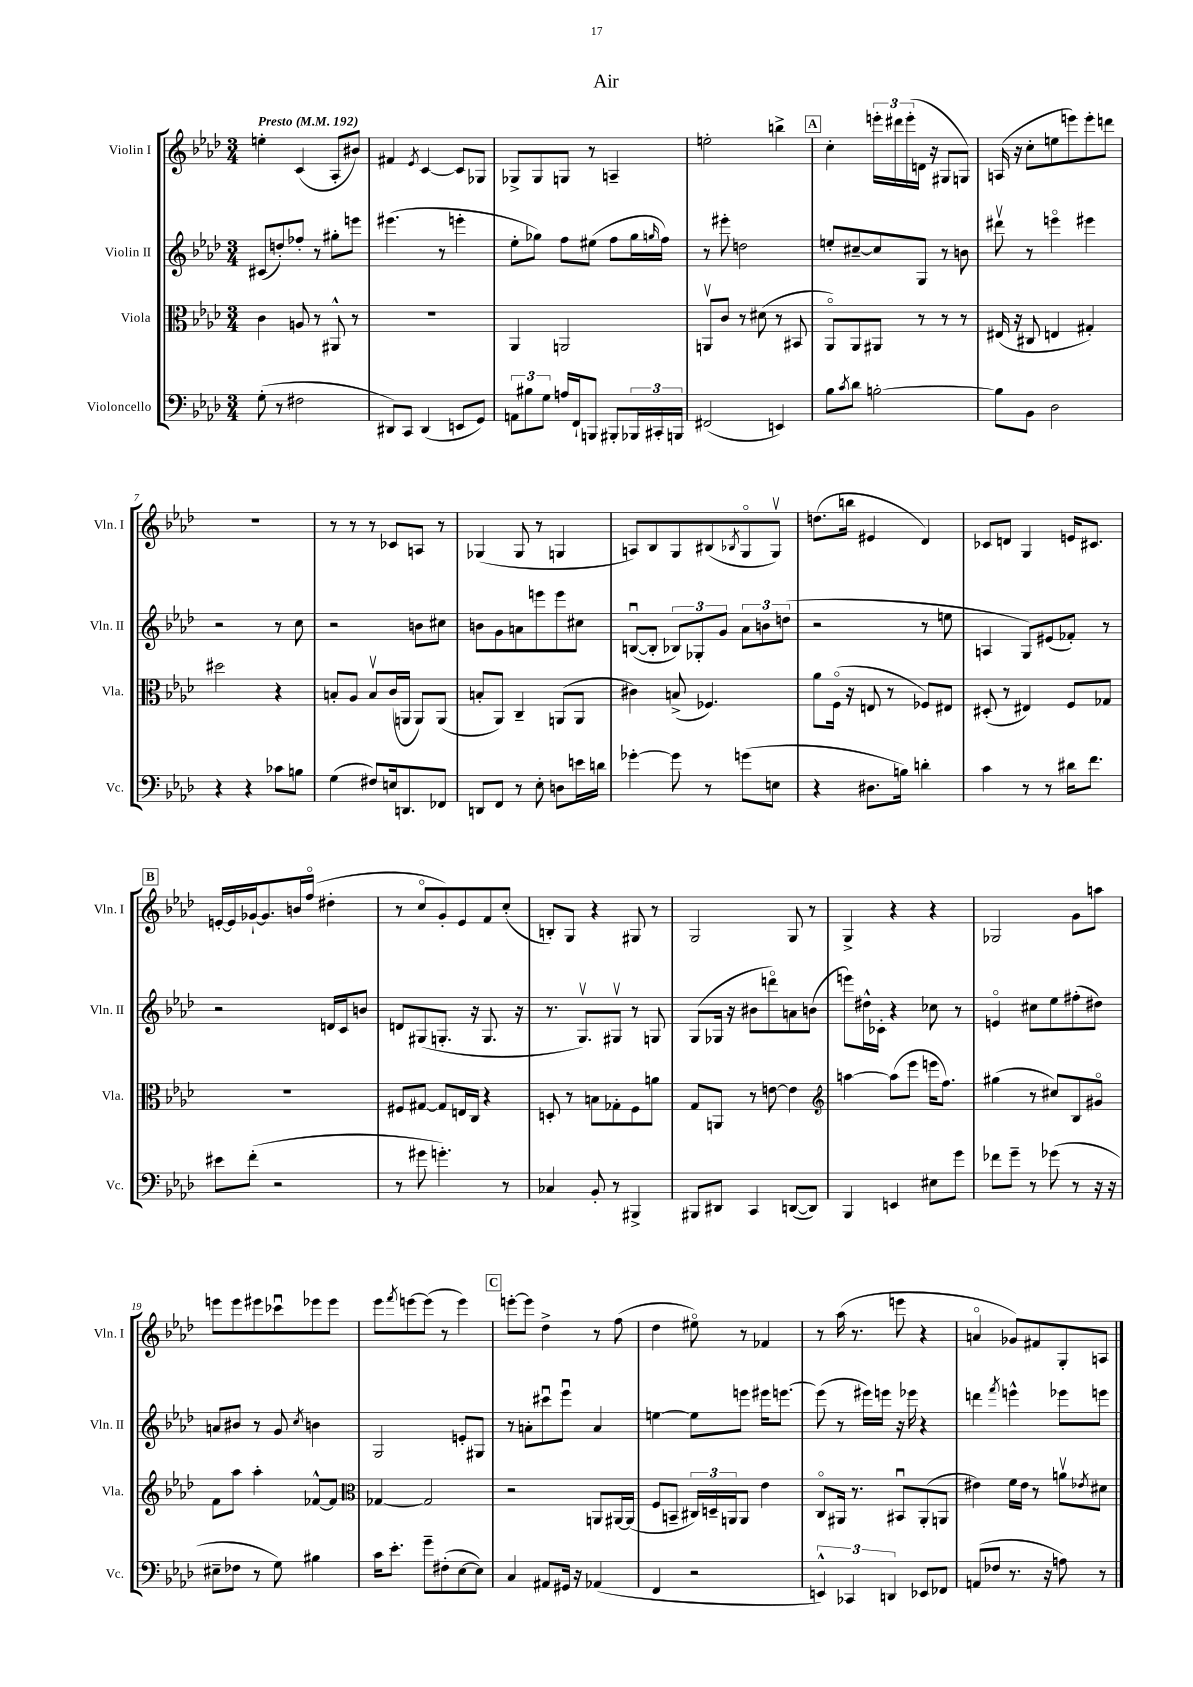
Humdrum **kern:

**kern	**kern	**kern	**kern
*part4	*part3	*part2	*part1
*staff4	*staff3	*staff2	*staff1
*I"Violoncello	*I"Viola	*I"Violin II	*I"Violin I
*I'Vc.	*I'Vla.	*I'Vln. II	*I'Vln. I
*clefF4	*clefC3	*clefG2	*clefG2
*k[b-e-a-d-]	*k[b-e-a-d-]	*k[b-e-a-d-]	*k[b-e-a-d-]
*M3/4	*M3/4	*M3/4	*M3/4
*MM192	*MM192	*MM192	*MM192
=1	=1	=1	=1
!	!	!	!LO:TX:a:B:t=Presto
(8G'\	4c\	(8c#X/L	4een'\
8r	.	8ddn'/)	.
2F#X\	8An/	8ff-X'/J	(4c/
.	8r	8r	.
.	8AA#X^^/	8gg#X'\L	8A-'/L
.	8r	8eeen\J	8b#X/J)
=2	=2	=2	=2
8DD#X/L)	2.r	(4.eee#X\	4f#X/
8CC/J	.	.	.
.	.	.	8qe-/
(4DD#/	.	.	[4c/
.	.	8r	.
8EEn/L	.	4eeen'\	8c/L]
8GG/J)	.	.	8G-X/J
=3	=3	=3	=3
12AAn\L	4AA-/	8ee-'\L	8G-X^/L
12B#X\	.	.	.
.	.	8gg-X\J)	8G-/
12G\J	.	.	.
16An/LL	2AAn/	8ff\L	8Gn/J
16FF`/J	.	.	.
8BBBn/J	.	(8ee#X\J	8r
8BBB#X'/L	.	8ff\L	4An~/
24BBB-X/L	.	16gg-\L	.
24CC#X'/	.	.	.
.	.	16qqggn/	.
.	.	16ff\JJ)	.
24BBBn/JJ	.	.	.
=4	=4	=4	=4
(2FF#X/	8AAnv/L	8r	2een'\
.	8c/J	8eee#X'\	.
.	8r	2ddn\	.
.	(8d#X\	.	.
4EEn/)	8r	.	4bbn^\
.	8BB#X/	.	.
!!LO:REH:place=s1:t=A
=5	=5	=5	=5
8B-\L	8AA-/L)	8een'/L	4cc'\
8qc/	.	.	.
8d-\J	8AA-/	[8cc#X~/	.
[2Bn'\	8AA#X/J	8cc#/]	24eeen'\LL
.	.	.	24ddd#X\
.	.	.	(24eee'\
.	8r	8G/J	16dn\JJ
.	.	.	16r
.	8r	8r	8G#X/L
.	8r	8bn\	8Gn/J)
=6	=6	=6	=6
8B\L]	(16E#X/	8ddd#Xv\	(16An/
.	16r	.	16r
8BB-\J	8C#X/	8r	8cc'\L
2D-\	4En/	4eeen\	8een\
.	.	.	8eeen\)
.	4G#X'/)	4eee#X\	8eee'\
.	.	.	8dddn\J
!!LO:LB:g=z
=7	=7	=7	=7
4r	2dd#X\	2r	2.r
4r	.	.	.
8c-X\L	4r	8r	.
8Bn\J	.	8cc\	.
=8	=8	=8	=8
(4G\	8Bn'/L	2r	8r
.	8A-/J	.	8r
8F#X/L)	8Bv/L	.	8r
16En/k	(16c/L	.	8c-X/L
8.DDn/	16AAn/JJ	.	.
.	8AA/L)	8bn\L	8An/J
8FF-X/J	(8AA/J	8cc#X\J	8r
=9	=9	=9	=9
8DDn/L	8Bn'/L	8bn\L	(4G-X/
8FF/J	8AA-/J)	8g\	.
8r	4C~/	8an\	8G-/
8E-'\	.	8eeen\	8r
8Dn\L	(8AAn/L	8eee\	4Gn/
16en\L	8AA/J	8cc#X\J	.
16dn\JJ	.	.	.
=10	=10	=10	=10
[4g-X'\	4c#X\)	([8Bnu/L	8An/L)
.	.	8B'/J]	8B-/
8g-\]	(8Bn^/	12B-X/L)	8G/
.	.	12G-X'/	.
8r	4.F-X/)	.	(8B#X/
.	.	12g/J	.
.	.	.	8qB-X/
(8gn\L	.	12a-\L	8G/
.	.	12bn\	.
8En\J	.	.	8Gv/J)
.	.	(12ddn\J	.
=11	=11	=11	=11
4r	8a-\L	2r	(8.ddn\L
.	(16F\Jk	.	.
.	16r	.	16bbn\Jk
8.D#X\L	8En/	.	4e#X/
.	8r	.	.
16Bn\Jk)	.	.	.
4dn'\	8F-X/L)	8r	4d-/)
.	8E#X/J	8een\	.
=12	=12	=12	=12
4c\	(8D#X'/	4An/	8c-X/L
.	8r	.	8dn/J
8r	4E#X/)	8G/L)	4G/
8r	.	(8e#X/	.
16d#X\KL	8F/L	8f-X'/J)	16en/KL
8.f\J	.	.	8.c#X/J
.	8G-X/J	8r	.
!!LO:LB:g=z
!!LO:REH:place=s1:t=B
=13	=13	=13	=13
8e#X\L	2.r	2r	[16en'/LL
.	.	.	16e/]
(8f'\J	.	.	[16g-X`/J
.	.	.	8.g-/]
2r	.	.	.
.	.	.	16bn/L
.	.	.	(16ff/JJ
.	.	16dn/LL	4dd#X'\
.	.	16c/J	.
.	.	8bn/J	.
=14	=14	=14	=14
8r	8F#X/L	8dn/L	8r
8g#X\	[8G#X/J	(8G#X/	8cc/L
4.gn'\)	8G#/L]	8.Gn'/J	8g'/)
.	16En/L	.	8e-/
.	16C/JJ	16r	.
.	4r	8.G/	8f/
8r	.	.	(8cc'/J
.	.	16r	.
=15	=15	=15	=15
4C-X/	8Dn'/	8.r	8Bn'/L)
.	8r	.	8G/J
.	.	8.Gv/L)	.
8BB-'/	8Bn\L	.	4r
8r	8G-X'\	8G#Xv/J	.
4BBB#X^/	8F\	8r	8G#X/
.	8an\J	8Gn/	8r
=16	=16	=16	=16
8BBB#X/L	8G/L	(8G/L	2G/
8DD#X/J	8AAn/J	16G-X/Jk	.
.	.	16r	.
4CC/	8r	8b#X\L	.
.	[8en\	8dddn\)	.
([8DDn/L	4e\]	8an\	8G/
8DD/J])	.	(8bn\J	8r
=17	=17	=17	=17
*	*clefG2	*	*
4BBB-/	[4aan\	8eeen\L)	4G^/
.	.	16dd#X^^\L	.
.	.	16c-X'\JJ	.
4EEn/	(8aa\L]	4r	4r
.	8eee-\J	.	.
8E#X\L	16eeen\KL	8cc-X\	4r
.	8.ff\J)	.	.
8g\J	.	8r	.
=18	=18	=18	=18
8f-X\L	(4gg#X\	4en/	2G-X/
8g~\J	.	.	.
8r	8r	8cc#X\L	.
(8g-X\	8cc#X/L)	8ee-\	.
8r	8B-/	(8ff#X'\	8g\L
16r	8g#X/J	8dd#X\J)	8aan\J
16r	.	.	.
!!LO:LB:g=z
=19	=19	=19	=19
8E#X~\L	8f\L	8an/L	8eeen\L
8F-X\J	8aa-\J	8b#X/J	8eee\
8r	4aa-'\	8r	8eee#X\
8G\)	.	8g/	8ccc-Xu\
.	.	8qcc/	.
4B#X\	[8f-X^^/L	4bn\	8eee-X\
.	8f-/J]	.	8eee-\J
=20	=20	=20	=20
*	*clefC3	*	*
16c\KL	[4G-X/	2G/	8eee-\L
8.e-'\J	.	.	.
.	.	.	8qfff/
.	.	.	[8eeen\
8g~\L	2G-/]	.	(8eee\J]
(8F#X'\	.	.	8r
[8E-\	.	8en'/L	4eee\)
8E-\J])	.	8G#X/J	.
!!LO:REH:place=s1:t=C
=21	=21	=21	=21
4C/	2r	8r	[8eeen'\L
.	.	8an'\L	8eee\J]
8AA#X/L	.	8ccc#Xu\	4dd-^\
16GG#X/Jk	.	8eee-u\J	.
16r	.	.	.
(4AA-X/	8AAn/L	4a/	8r
.	[16AA#X/L	.	(8ff\
.	(16AA#/JJ]	.	.
=22	=22	=22	=22
4FF/	8F/L	[4een\	4dd-\
.	8BBn~/J	.	.
2r	24C#X/LL)	8ee\L]	8ee#X\)
.	24Dn~/	.	.
.	24AAn/J	.	.
.	8AA/J	8eeen\J	8r
.	4e-\	16eee#X\KL	4f-X/
.	.	[8.eeen\J	.
=23	=23	=23	=23
6EEn^^/)	8C/L	(8eee\]	8r
.	16AA#X/Jk	8r	(16aa-\
6CC-X/	.	.	.
.	8.r	.	8.r
.	.	16eee#X\LL)	.
.	.	16eeen\JJ	.
6DDn/	.	.	.
.	8BB#Xu/L	16r	8eeen\
.	.	16eee-X\	.
8EE-X/L	(8AA#'/	4r	4r
8FF-X/J	8AAn/J	.	.
=24	=24	=24	=24
(8AAn/L	4e#X\)	4dddn\	4an/
8F-X/J	.	.	.
.	.	8qfff/	.
8.r	16f\LL	4eeen^^\	8g-X/L)
.	16e#\JJ	.	.
.	8r	.	8f#X/
16r	.	.	.
8An\)	8anv\L	8eee-X\L	8G'/
.	8qe-X/	.	.
8r	8d#X\J	8eeen\J	8An/J
==	==	==	==
*-	*-	*-	*-
